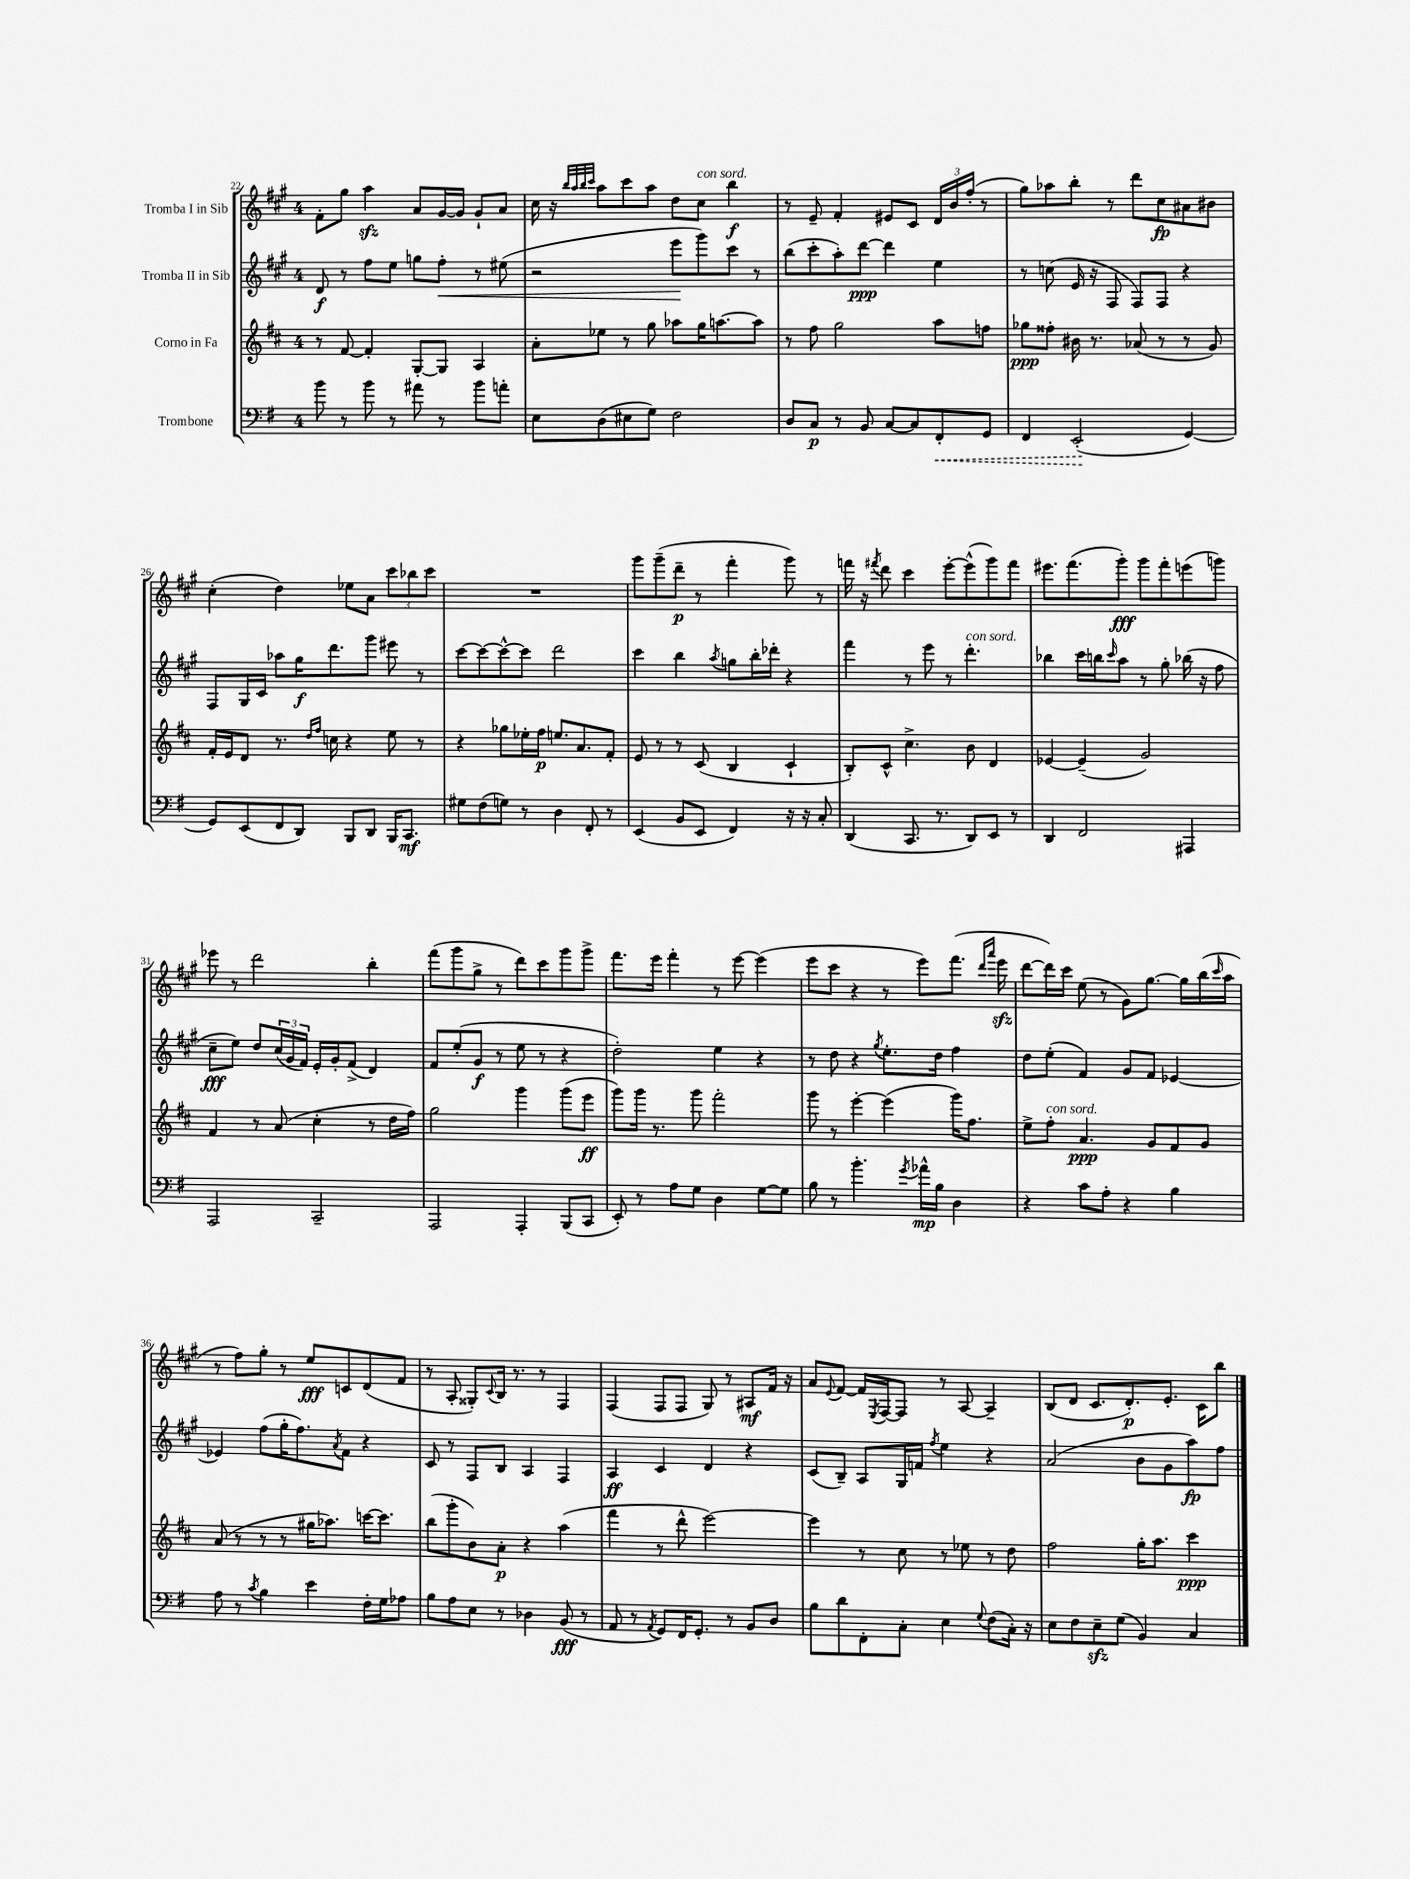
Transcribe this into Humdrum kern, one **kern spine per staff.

**kern	**kern	**kern	**kern
*staff4	*staff3	*staff2	*staff1
*clefF4	*clefG2	*clefG2	*clefG2
*k[f#]	*k[f#c#]	*k[f#c#g#]	*k[f#c#g#]
*M4/4	*M4/4	*M4/4	*M4/4
8b\	8r	8d/	8f#'\L
8r	[8f#/	8r	8gg#\J
8b\	4f#'/]	8ff#\L	4aa\
8r	.	8ee\J	.
8a#\	[8G'/L	8gg\L	8a/L
8r	8G/]J	8ff#'\J	[16g#/L
.	.	.	16g#/]JJ
8b\L	4A/	8r	8g#`/L
8a'\J	.	(8ee#\	8a/J
=	=	=	=
8E\L	8a'\L	2r	16cc#\
.	.	.	16r
.	.	.	32qqbb/LLL
.	.	.	32qqaa/
.	.	.	32qqbb/
.	.	.	32qqccc#/JJJ
(8D\	8ee-\J	.	8aa\L
8E#\	8r	.	8ccc#\
8G\J)	8gg\	.	8aa\J
2F#\	8aa-\L	8eee\L	8dd\L
.	16gg\K	8ggg#\)	8cc#\J
.	[8.aa\	.	.
.	.	8ccc#\J	4bb\
.	8aa\]J	8r	.
=	=	=	=
8D/L	8r	(8bb\L	8r
8C/J	8ff#\	8ccc#'\	8e~/
8r	2gg\	8aa'\)	4f#'/
8BB/	.	[8ddd\J	.
[8C/L	.	4ddd\]	8e#/L
8C/]	.	.	8c#/J
8FF#'/	8aa\L	4ee\	24d/LL
.	.	.	24b/
.	.	.	(24ff#'/JJ
8GG/J	8ff\J	.	8r
=	=	=	=
4FF#/	8gg-\L	8r	8gg#\L)
.	8ff##'\J	(8cc\	8aa-\
(2EE'/	16b#\	16e/	8bb'\J
.	8.r	16r	.
.	.	8F#/	8r
.	(8a-/	8F#/L)	8ddd\L
.	8r	8F#/J	8cc#\
[4GG/)	8r	4r	8a#\
.	8g/)	.	8b#\J
=	=	=	=
8GG/]L	16f#'/LL	8F#/L	(4cc#'\
.	16e/J	.	.
(8EE/	8d/J	16G#/L	.
.	.	16c#/JJ	.
8FF#/	8.r	8aa-\L	4dd\)
8DD/J)	.	16gg#\K	.
.	16qqdd/LL	.	.
.	16qqff#/JJ	.	.
.	16cc\	8.ddd\	.
8BBB/L	4r	.	8ee-\L
8DD/J	.	8ggg#\J	8a\J
16BBB/LK	8ee\	8eee#\	12ccc#\L
8.CC/J	.	.	.
.	.	.	12bb-\
.	8r	8r	.
.	.	.	12ccc#\J
=	=	=	=
8G#\L	4r	[8ccc#\L	1r
(8F#\	.	8ccc#\_	.
8G\J)	8gg-\L	8ccc#^^\_	.
8r	16ee-'\L	8ccc#\]J	.
.	16ff#\JJ	.	.
4D\	8.ee/L	2ddd\	.
.	8.a/	.	.
8FF#'/	.	.	.
8r	8f#'/J	.	.
=	=	=	=
(4EE/	8e/	4ccc#\	8ggg#\L
.	8r	.	(8ggg#~\
8BB/L	8r	4bb\	8ddd~\J
8EE/J	(8c#/	.	8r
.	.	8qaa/	.
4FF#/)	4B/	8gg\L	4fff#'\
.	.	16bb'\L	.
.	.	16ddd-'\JJ	.
16r	4c#`/	4r	8ggg#\)
16r	.	.	.
8C'/	.	.	8r
=	=	=	=
(4DD/	8B'/L)	4fff#\	16fff\
.	.	.	16r
.	.	.	8qfff#/
.	8c#^^/J	.	8ddd\
8.CC/	4.cc#^\	8r	4ccc#\
.	.	8eee\	.
8.r	.	.	.
.	.	8r	[8eee'\L
8DD/L)	8b\	4.ddd'\	(8eee^^\]
8EE/J	4d/	.	8ggg#\)
8r	.	.	8fff#\J
=	=	=	=
4DD/	[4e-/	4bb-\	8.eee#\L
.	.	.	(8.fff#\
2FF#/	(4e-~/]	16ccc#\LL	.
.	.	16bb\J	.
.	.	16qqccc#/	.
.	.	8aa\J	8ggg#'\J)
.	2g/)	8r	8ggg#\L
.	.	8gg#'\	8fff#'\
4AAA#/	.	(16bb-\	(8eee\
.	.	16r	.
.	.	8ff#\	8ggg\J)
=	=	=	=
2AAA/	4f#/	8cc#~\L	8eee-\
.	.	8ee\J)	8r
.	8r	8dd/L	2ddd\
.	(8a/	(24cc#/L	.
.	.	24g#/	.
.	.	24f#/JJ)	.
2CC~/	4cc#'\	16e'/LL	.
.	.	16g#'/J	.
.	.	(8f#^/J	.
.	8r	4d/)	4bb'\
.	16dd\LL	.	.
.	16ff#\JJ)	.	.
=	=	=	=
2AAA/	2gg\	8f#/L	(8fff#\L
.	.	(8ee'/	8ggg#\
.	.	8g#/J	8gg#^\J
.	.	8r	8r
4AAA'/	4ggg\	8ee\	8ddd\L)
.	.	8r	8ccc#\
(8BBB/L	(8ggg\L	4r	8ggg#\
8CC/J	8eee\J	.	8ggg#^\J
=	=	=	=
8EE'/)	8ggg\L)	2dd'\)	8.fff#\L
8r	16ggg\Jk	.	.
.	8.r	.	16eee\Jk
8A\L	.	.	4fff#'\
8G\J	8ggg\	.	.
4D\	2fff#'\	4ee\	8r
.	.	.	[8eee\
[8G\L	.	4r	(4eee\]
8G\]J	.	.	.
=	=	=	=
8B\	8ggg\	8r	8eee\L
8r	8r	8dd\	8ccc#\J
4.b'\	[4eee'\	4r	4r
.	.	8qgg#/	.
.	(4eee\]	8.ee'\L	8r
8qg/	.	.	.
16a-^^\LL	.	.	8eee\L)
16B\JJ	.	16dd\Jk	.
4D\	16ggg\LK)	4ff#\	(8.fff#\J
.	8.ff#\J	.	.
.	.	.	16qqddd/LL
.	.	.	16qqaaa/JJ
.	.	.	16eee\
=	=	=	=
4r	8ee^\L	8dd\L	[8ddd\L
.	8ff#'\J	(8ee'\J	16ddd\]L)
.	.	.	16ccc#\JJ
8c\L	4.a/	4f#/)	(8ee\
8A'\J	.	.	8r
4r	.	8g#/L	8g#\L)
.	8g/L	8f#/J	[8.gg#\J
4B\	8f#/	[4e-/	.
.	.	.	16gg#\]LL
.	8g/J	.	(16bb\
.	.	.	16qqccc#/
.	.	.	16aa\JJ
=	=	=	=
8A\	(8a/	4e-/]	8r
8r	8r	.	8ff#\L)
8qc/	.	.	.
4B\	8r	(8ff#\L	8gg#'\J
.	8r	16gg#'\K	8r
.	.	8.ff#\)	.
4e\	16gg#\LK	.	8ee/L
.	8.aa-\J)	.	.
.	.	8qa/	.
.	.	8f#\J	8c/
16F#'\LL	[16ccc\LK	4r	(8d/
16G\J	8.ccc\]J	.	.
8A-\J	.	.	8f#/J
=	=	=	=
8B\L	(8bb\L	8c#/	8r
8A\	8ggg'\	8r	8A'/
8E\J	8b\)	8F#/L	8G##'/L)
.	.	.	8qqc#/
8r	8a'\J	8B/J	16B/Jk
.	.	.	8.r
4D-\	4r	4A/	.
.	.	.	8r
(8BB/	(4aa\	4F#/	4F#/
8r	.	.	.
=	=	=	=
8AA/	4fff#\	4A/	(4F#/
8r	.	.	.
8qAA/	.	.	.
8GG/L)	8r	4c#/	8F#/L
16FF#/K	8ddd^^\	.	8F#/J
8.GG'/J	.	.	.
.	[2eee\)	4d/	8G#/)
8r	.	.	8r
8BB/L	.	4r	8A#/L
8D/J	.	.	16f#/Jk
.	.	.	16r
=	=	=	=
8B\L	4eee\]	(8c#/L	8a/L
.	.	.	8qqe/
8d\	.	8B~/J)	[8f#/J
8FF#'\	8r	8A/L	16f#/]LL
.	.	.	8qE/
.	.	.	[16F#/J
8C'\J	8cc#\	16G#/L	8F#/]J
.	.	16f/JJ	.
.	.	8qff#/	.
4E\	8r	4ee\	8r
.	8ee-\	.	[8A/
8qqG/	.	.	.
(8F#\L	8r	4r	4A~/]
16C'\Jk)	8dd\	.	.
16r	.	.	.
=	=	=	=
8E\L	2ff#\	(2a/	(8B/L
8F#\	.	.	8d/J
8E~\	.	.	8.c#/L
(8G\J	.	.	.
.	.	.	8.d'/)
4BB/)	16gg'\LK	8b\L	.
.	8.aa\J	.	.
.	.	8g#\	8.e'/J
4C/	4ccc#\	8aa\)	.
.	.	.	16c#\LK
.	.	8ff#\J	8bb\J
==	==	==	==
*-	*-	*-	*-
